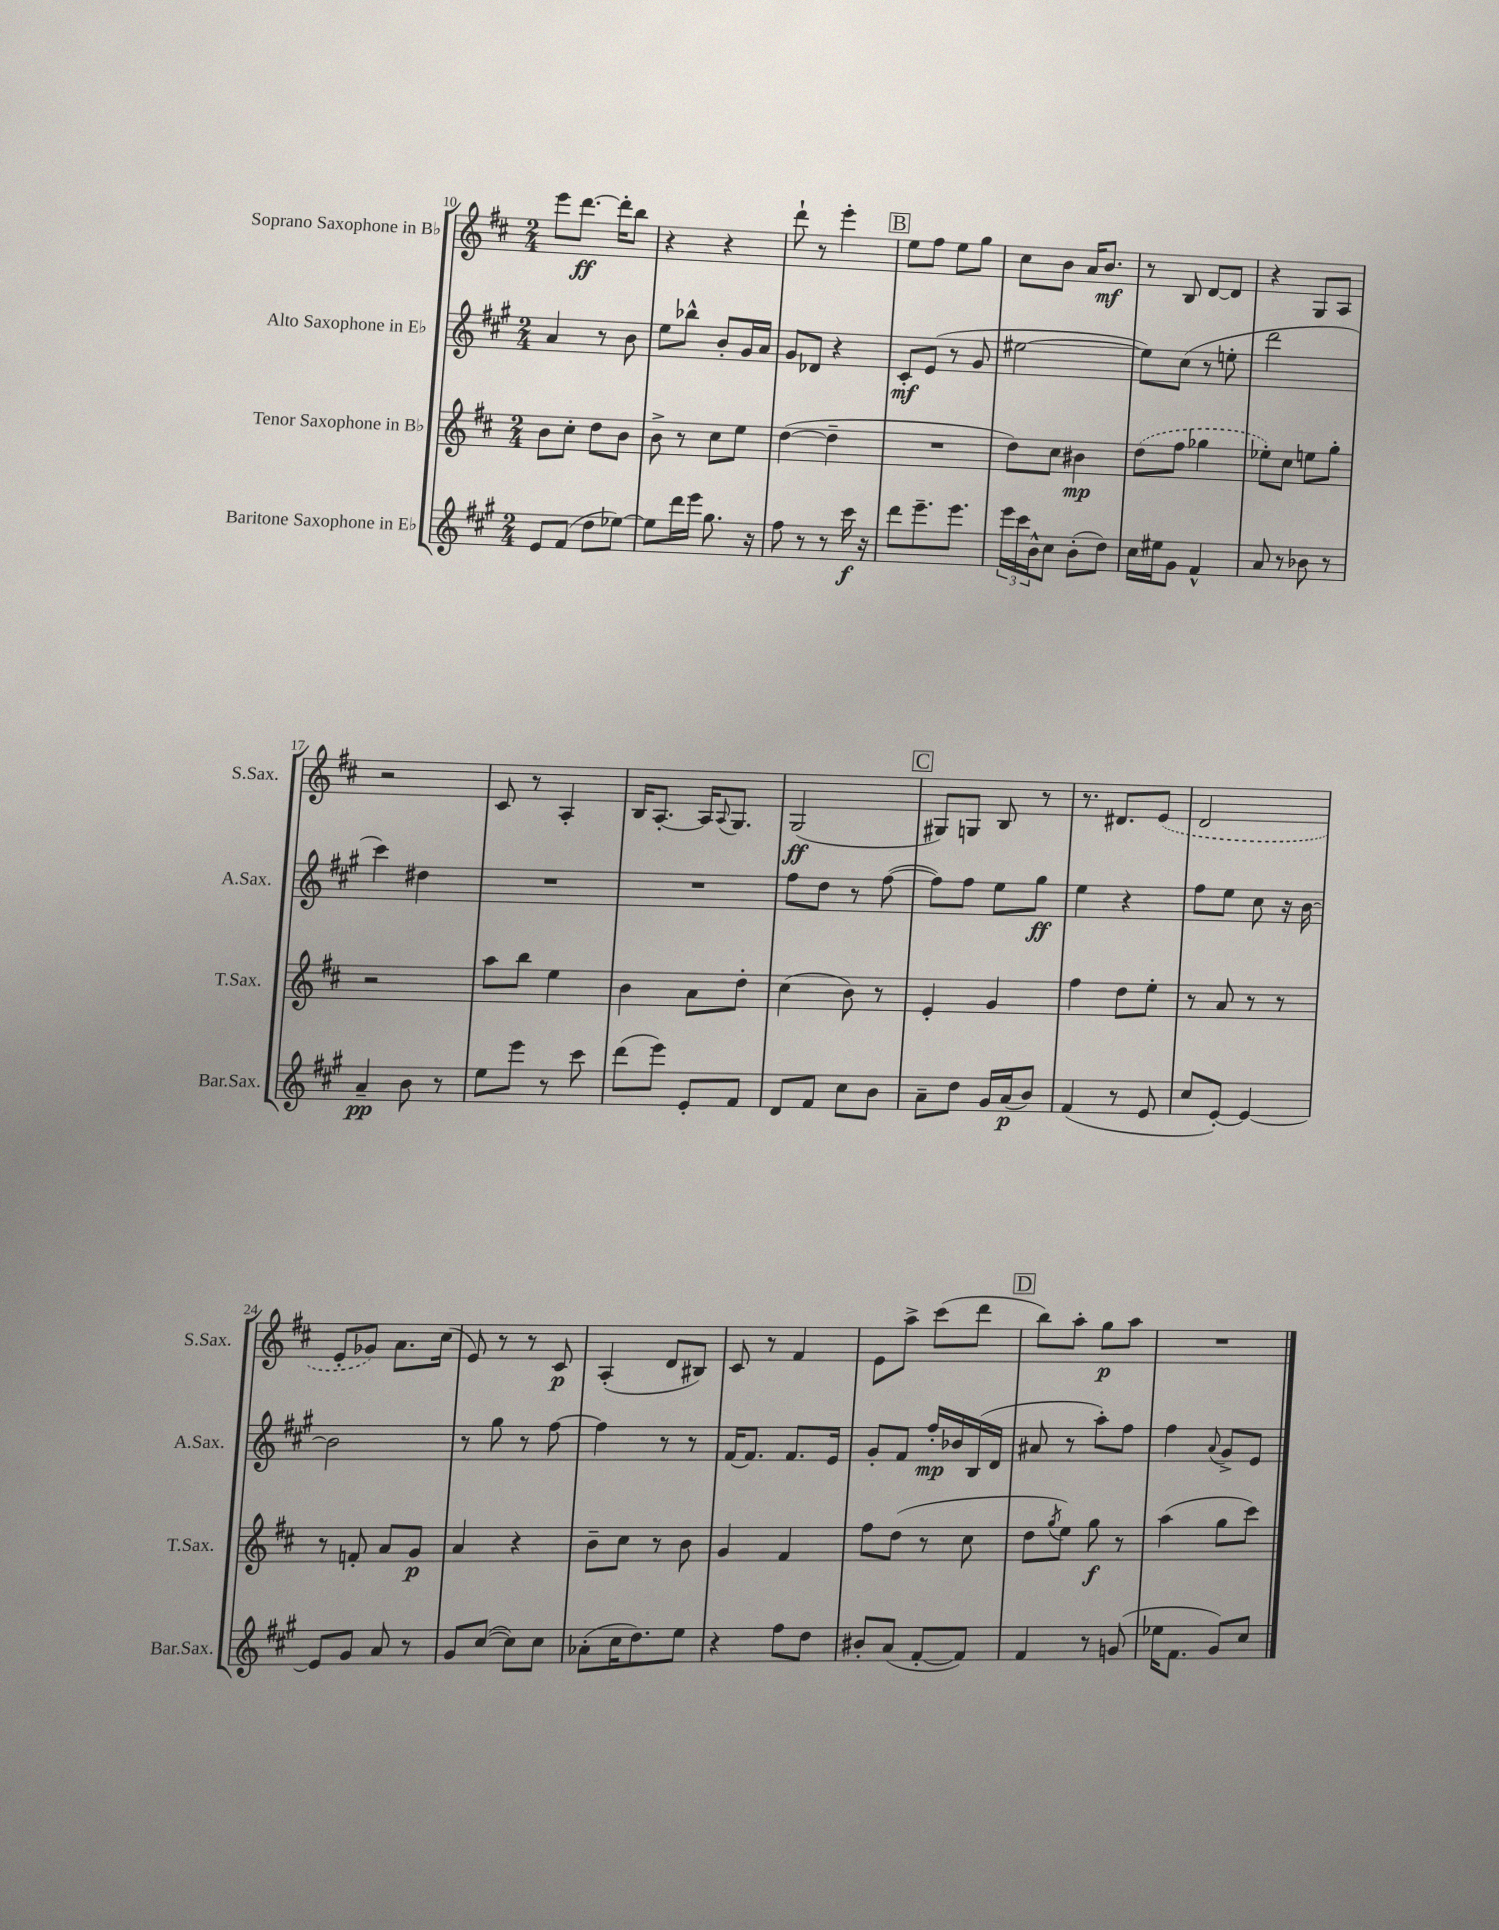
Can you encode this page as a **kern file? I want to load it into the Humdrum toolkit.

**kern	**dynam	**kern	**dynam	**kern	**dynam	**kern	**dynam
*part4	*part4	*part3	*part3	*part2	*part2	*part1	*part1
*staff4	*staff4	*staff3	*staff3	*staff2	*staff2	*staff1	*staff1
*I"Baritone Saxophone in E♭	*	*I"Tenor Saxophone in B♭	*	*I"Alto Saxophone in E♭	*	*I"Soprano Saxophone in B♭	*
*I'Bar.Sax.	*	*I'T.Sax.	*	*I'A.Sax.	*	*I'S.Sax.	*
*clefG2	*	*clefG2	*	*clefG2	*	*clefG2	*
*k[f#c#g#]	*	*k[f#c#]	*	*k[f#c#g#]	*	*k[f#c#]	*
*M2/4	*	*M2/4	*	*M2/4	*	*M2/4	*
=10	=10	=10	=10	=10	=10	=10	=10
8e/L	.	8b\L	.	4a/	.	8eee\L	.
(8f#/J	.	8cc#'\J	.	.	.	[8.ddd\J	ff
8dd\L	.	8dd\L	.	8r	.	.	.
.	.	.	.	.	.	16ddd'\KL]	.
[8ee-X\J)	.	8b\J	.	8b\	.	8bb\J	.
=11	=11	=11	=11	=11	=11	=11	=11
8ee-\L]	.	8b^\	.	8ee\L	.	4r	.
16ddd\L	.	8r	.	8bb-X^^\J	.	.	.
16eee\JJ	.	.	.	.	.	.	.
8.gg#\	.	8cc#\L	.	8b'/L	.	4r	.
.	.	8ee\J	.	16g#/L	.	.	.
16r	.	.	.	16a/JJ	.	.	.
=12	=12	=12	=12	=12	=12	=12	=12
8ff#\	.	([4dd\	.	8g#/L	.	8ddd`\	.
8r	.	.	.	8d-X/J	.	8r	.
8r	.	4dd~\]	.	4r	.	4eee'\	.
16ccc#\	f	.	.	.	.	.	.
16r	.	.	.	.	.	.	.
!!LO:REH:place=s1:t=B
=13	=13	=13	=13	=13	=13	=13	=13
8ddd\L	.	2r	.	8c#'/L	mf	8ee\L	.
8.eee~\	.	.	.	(8e/J	.	8ff#\J	.
.	.	.	.	8r	.	8ee\L	.
8.eee\J	.	.	.	.	.	.	.
.	.	.	.	8g#/	.	8gg\J	.
=14	=14	=14	=14	=14	=14	=14	=14
24eee\LL	.	8dd\L)	.	[2ee#X\	.	8cc#\L	.
24ccc#\	.	.	.	.	.	.	.
24b^^\J	.	.	.	.	.	.	.
8cc#\J	.	8cc#\J	.	.	.	8b\J	.
(8b'\L	.	4b#X\	mp	.	.	16a/KL	.
.	.	.	.	.	.	8.b/J	mf
8dd\J)	.	.	.	.	.	.	.
=15	=15	=15	=15	=15	=15	=15	=15
16cc#\LL	.	(8dd\L	.	8ee#\L])	.	8r	.
16ee#X\J	.	.	.	.	.	.	.
8g#\J	.	8ff#\J	.	(8cc#\J	.	8B/	.
4f#^^/	.	4gg-X\	.	8r	.	[8d/L	.
.	.	.	.	8een'\	.	8d/J]	.
=16	=16	=16	=16	=16	=16	=16	=16
8a/	.	8ee-X'\L)	.	2ddd\	.	4r	.
8r	.	8cc#\J	.	.	.	.	.
8b-X\	.	8een\L	.	.	.	8G/L	.
8r	.	8gg'\J	.	.	.	8A/J	.
!!LO:LB:g=z
=17	=17	=17	=17	=17	=17	=17	=17
4a~/	pp	2r	.	4ccc#\)	.	2r	.
8b\	.	.	.	4dd#X\	.	.	.
8r	.	.	.	.	.	.	.
=18	=18	=18	=18	=18	=18	=18	=18
8ee\L	.	8aa\L	.	2r	.	8c#/	.
8eee\J	.	8bb\J	.	.	.	8r	.
8r	.	4ee\	.	.	.	4A'/	.
8ccc#\	.	.	.	.	.	.	.
=19	=19	=19	=19	=19	=19	=19	=19
(8ddd\L	.	4b\	.	2r	.	16B/KL	.
.	.	.	.	.	.	[8.A'/J	.
8eee\J)	.	.	.	.	.	.	.
8e'/L	.	8a\L	.	.	.	16A/KL]	.
.	.	.	.	.	.	8qqA/	.
.	.	.	.	.	.	8.G/J	.
8f#/J	.	8dd'\J	.	.	.	.	.
=20	=20	=20	=20	=20	=20	=20	=20
8d/L	.	(4cc#\	.	8ff#\L	.	(2G/	ff
8f#/J	.	.	.	8dd\J	.	.	.
8cc#\L	.	8b\)	.	8r	.	.	.
8b\J	.	8r	.	([8ff#\	.	.	.
!!LO:REH:place=s1:t=C
=21	=21	=21	=21	=21	=21	=21	=21
8a~\L	.	4e'/	.	8ff#\L])	.	8G#X/L)	.
8dd\J	.	.	.	8ff#\J	.	8Gn/J	.
16g#/LL	.	4g/	.	8ee\L	.	8B/	.
(16a/J	p	.	.	.	.	.	.
8b/J)	.	.	.	8gg#\J	ff	8r	.
=22	=22	=22	=22	=22	=22	=22	=22
(4f#/	.	4ff#\	.	4ee\	.	8.r	.
.	.	.	.	.	.	8.d#X/L	.
8r	.	8dd\L	.	4r	.	.	.
8e/	.	8ee'\J	.	.	.	(8e/J	.
=23	=23	=23	=23	=23	=23	=23	=23
8cc#/L	.	8r	.	8ff#\L	.	2d/	.
[8e'/J)	.	8a/	.	8ee\J	.	.	.
4e/_	.	8r	.	8cc#\	.	.	.
.	.	8r	.	16r	.	.	.
.	.	.	.	[16b\	.	.	.
!!LO:LB:g=z
=24	=24	=24	=24	=24	=24	=24	=24
8e/L]	.	8r	.	2b\]	.	8e'/L	.
8g#/J	.	8fn'/	.	.	.	8g-X/J)	.
8a/	.	8a/L	.	.	.	8.a\L	.
8r	.	8g/J	p	.	.	.	.
.	.	.	.	.	.	(16cc#\Jk	.
=25	=25	=25	=25	=25	=25	=25	=25
8g#/L	.	4a/	.	8r	.	8e/)	.
([8cc#/J	.	.	.	8gg#\	.	8r	.
8cc#\L])	.	4r	.	8r	.	8r	.
8cc#\J	.	.	.	[8ff#\	.	8c#/	p
=26	=26	=26	=26	=26	=26	=26	=26
(8a-X'\L	.	8b~\L	.	4ff#\]	.	(4A'/	.
16cc#\K	.	8cc#\J	.	.	.	.	.
8.dd\)	.	.	.	.	.	.	.
.	.	8r	.	8r	.	8d/L	.
8ee\J	.	8b\	.	8r	.	8B#X/J)	.
=27	=27	=27	=27	=27	=27	=27	=27
4r	.	4g/	.	[16f#/KL	.	8c#/	.
.	.	.	.	8.f#/J]	.	.	.
.	.	.	.	.	.	8r	.
8ff#\L	.	4f#/	.	8.f#/L	.	4f#/	.
8dd\J	.	.	.	.	.	.	.
.	.	.	.	16e/Jk	.	.	.
=28	=28	=28	=28	=28	=28	=28	=28
8b#X'/L	.	8ff#\L	.	8g#'/L	.	8e\L	.
(8a/J	.	(8dd\J	.	8f#/J	.	8aa^\J	.
[8f#'/L	.	8r	.	16ff#'/LL	mp	(8ccc#\L	.
.	.	.	.	16b-X/	.	.	.
8f#/J])	.	8cc#\	.	(16B/	.	8ddd\J	.
.	.	.	.	16d/JJ	.	.	.
!!LO:REH:place=s1:t=D
=29	=29	=29	=29	=29	=29	=29	=29
4f#/	.	8dd\L	.	8a#X/	.	8bb\L)	.
.	.	8qgg/	.	.	.	.	.
.	.	8ee\J)	.	8r	.	8aa'\J	.
8r	.	8gg\	f	8aa'\L)	.	8gg\L	p
(8gn/	.	8r	.	8ff#\J	.	8aa\J	.
=30	=30	=30	=30	=30	=30	=30	=30
16ee-X\KL	.	(4aa\	.	4ff#\	.	2r	.
8.f#\J	.	.	.	.	.	.	.
.	.	.	.	8qqa/	.	.	.
8g#/L)	.	8gg\L	.	8g#^/L	.	.	.
8cc#/J	.	8ccc#\J)	.	8e/J	.	.	.
==	==	==	==	==	==	==	==
*-	*-	*-	*-	*-	*-	*-	*-
